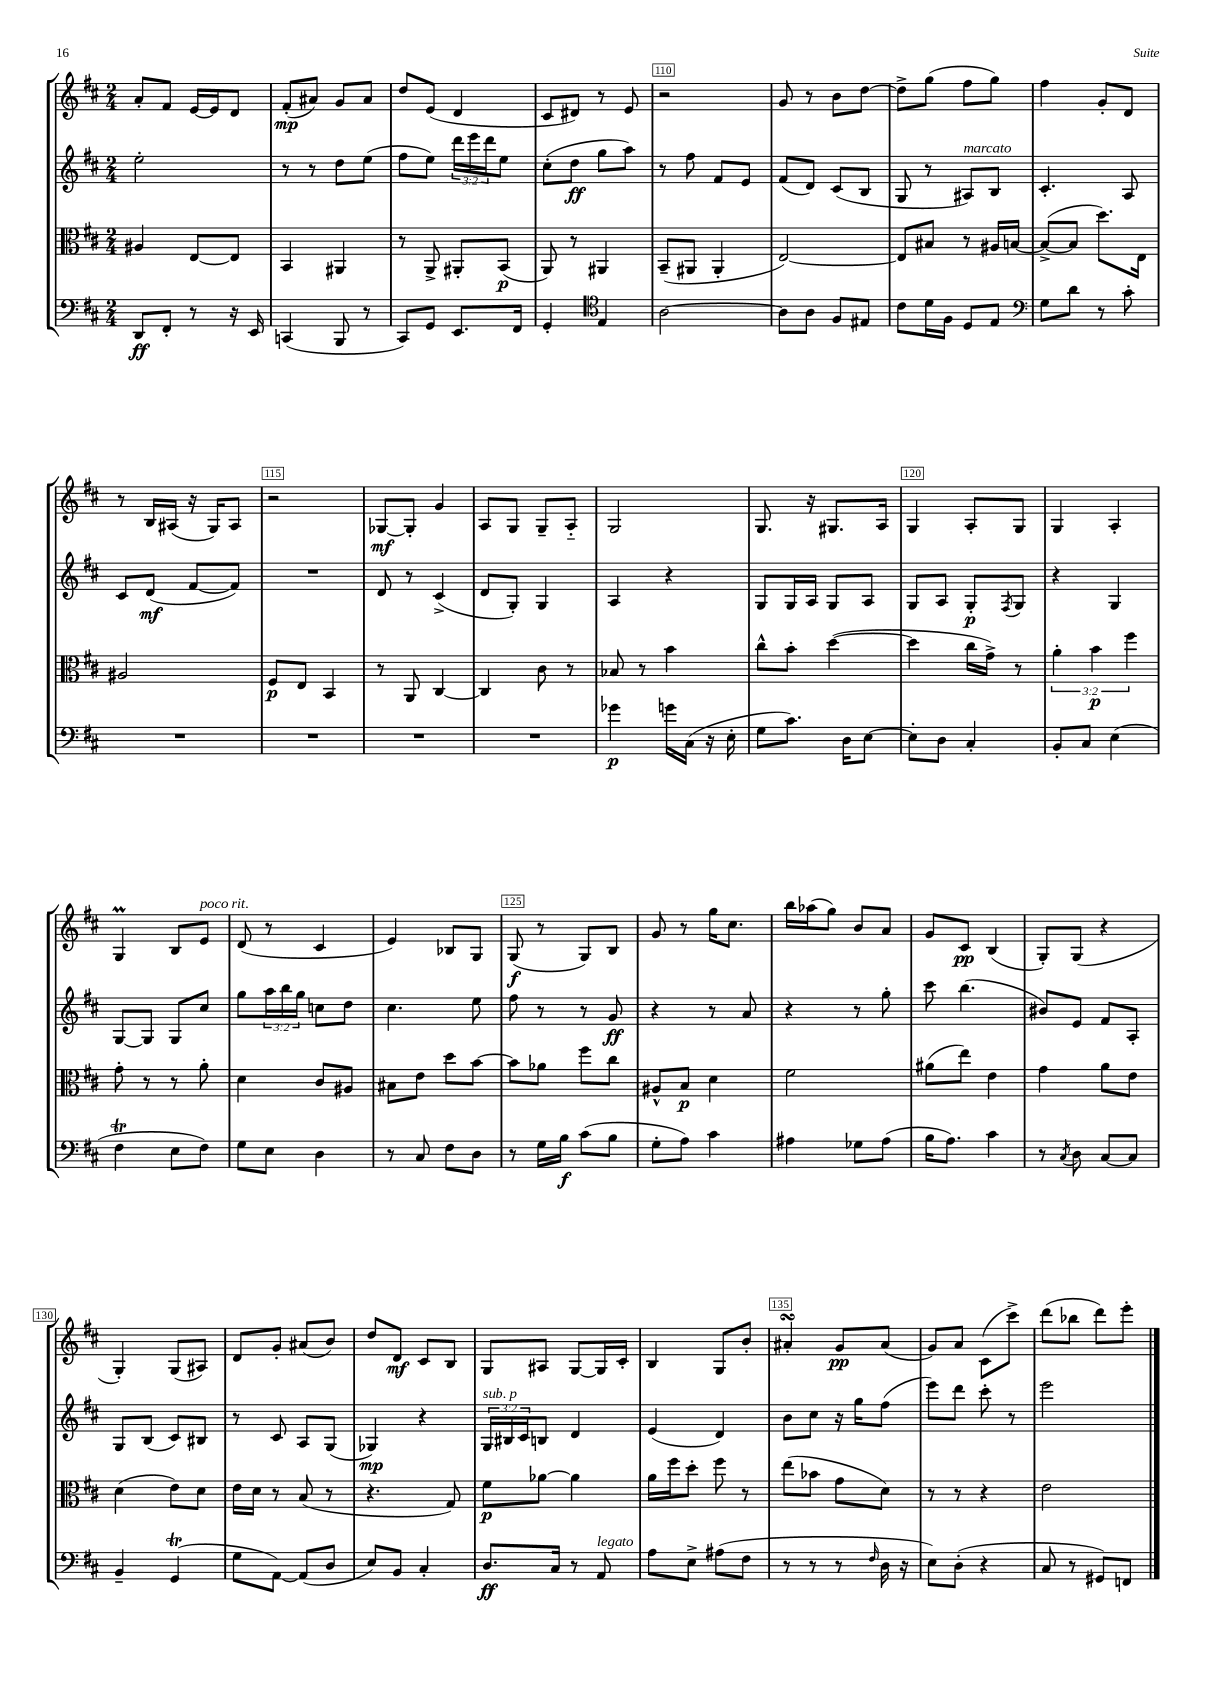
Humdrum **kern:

**kern	**dynam	**kern	**dynam	**kern	**dynam	**kern	**dynam
*part4	*part4	*part3	*part3	*part2	*part2	*part1	*part1
*staff4	*staff4	*staff3	*staff3	*staff2	*staff2	*staff1	*staff1
*clefF4	*	*clefC3	*	*clefG2	*	*clefG2	*
*k[f#c#]	*	*k[f#c#]	*	*k[f#c#]	*	*k[f#c#]	*
*M2/4	*	*M2/4	*	*M2/4	*	*M2/4	*
=106	=106	=106	=106	=106	=106	=106	=106
8DD/L	ff	4A#X/	.	2ee'\	.	8a'/L	.
8FF#'/J	.	.	.	.	.	8f#/J	.
8r	.	[8E/L	.	.	.	[16e/LL	.
.	.	.	.	.	.	16e/J]	.
16r	.	8E/J]	.	.	.	8d/J	.
16EE/	.	.	.	.	.	.	.
=107	=107	=107	=107	=107	=107	=107	=107
(4CCn/	.	4BB/	.	8r	.	(8f#'/L	mp
.	.	.	.	8r	.	8a#X/J)	.
8BBB/	.	4AA#X/	.	8dd\L	.	8g/L	.
8r	.	.	.	(8ee\J	.	8a#/J	.
=108	=108	=108	=108	=108	=108	=108	=108
8CC#/L)	.	8r	.	8ff#\L	.	8dd/L	.
8GG/J	.	8AA^/	.	8ee\J)	.	(8e/J	.
8.EE/L	.	8AA#X'/L	.	24ddd\LL	.	4d/	.
.	.	.	.	24eee\	.	.	.
.	.	.	.	24ddd\J	.	.	.
.	.	(8BB/J	p	8ee\J	.	.	.
16FF#/Jk	.	.	.	.	.	.	.
=109	=109	=109	=109	=109	=109	=109	=109
4GG'/	.	8AA/)	.	(8cc#'\L	.	8c#/L	.
.	.	8r	.	8dd\J	ff	8d#X/J)	.
*clefC4	*	*	*	*	*	*	*
4E/	.	4AA#X/	.	8gg\L	.	8r	.
.	.	.	.	8aa\J)	.	8e/	.
=110	=110	=110	=110	=110	=110	=110	=110
[2A\	.	(8BB~/L	.	8r	.	2r	.
.	.	8AA#X/J	.	8ff#\	.	.	.
.	.	4AA#'/	.	8f#/L	.	.	.
.	.	.	.	8e/J	.	.	.
=111	=111	=111	=111	=111	=111	=111	=111
8A\L]	.	[2E/)	.	(8f#/L	.	8g/	.
8A\J	.	.	.	8d/J)	.	8r	.
8F#/L	.	.	.	(8c#/L	.	8b\L	.
8E#X/J	.	.	.	8B/J	.	[8dd\J	.
=112	=112	=112	=112	=112	=112	=112	=112
8c#\L	.	8E/L]	.	8G/	.	8dd^\L]	.
16d\L	.	8B#X/J	.	8r	.	(8gg\J	.
16F#\JJ	.	.	.	.	.	.	.
!	!	!	!	!LO:TX:a:i:t=marcato	!	!	!
8D/L	.	8r	.	8A#X/L)	.	8ff#\L	.
8E/J	.	16A#X/LL	.	8B/J	.	8gg\J)	.
.	.	[16Bn/JJ	.	.	.	.	.
=113	=113	=113	=113	=113	=113	=113	=113
*clefF4	*	*	*	*	*	*	*
8G\L	.	(8B^/L_	.	4.c#'/	.	4ff#\	.
8d\J	.	8B/J]	.	.	.	.	.
8r	.	8.dd\L)	.	.	.	8g'/L	.
8c#'\	.	.	.	8A/	.	8d/J	.
.	.	16E\Jk	.	.	.	.	.
!!LO:LB:g=z
=114	=114	=114	=114	=114	=114	=114	=114
2r	.	2A#X/	.	8c#/L	.	8r	.
.	.	.	.	(8d/J	mf	16B/LL	.
.	.	.	.	.	.	(16A#X/JJ	.
.	.	.	.	[8f#/L	.	16r	.
.	.	.	.	.	.	16G/KL)	.
.	.	.	.	8f#/J])	.	8A#/J	.
=115	=115	=115	=115	=115	=115	=115	=115
2r	.	8F#/L	p	2r	.	2r	.
.	.	8E/J	.	.	.	.	.
.	.	4BB/	.	.	.	.	.
=116	=116	=116	=116	=116	=116	=116	=116
2r	.	8r	.	8d/	.	[8G-X/L	mf
.	.	8AA/	.	8r	.	8G-'/J]	.
.	.	[4C#/	.	(4c#^/	.	4g/	.
=117	=117	=117	=117	=117	=117	=117	=117
2r	.	4C#/]	.	8d/L	.	8A/L	.
.	.	.	.	8G'/J)	.	8G/J	.
.	.	8c#\	.	4G/	.	8G~/L	.
.	.	8r	.	.	.	8A/J	.
=118	=118	=118	=118	=118	=118	=118	=118
4g-X\	p	8B-X/	.	4A/	.	2G/	.
.	.	8r	.	.	.	.	.
16gn\LL	.	4b\	.	4r	.	.	.
(16C#\JJ	.	.	.	.	.	.	.
16r	.	.	.	.	.	.	.
16E'\	.	.	.	.	.	.	.
=119	=119	=119	=119	=119	=119	=119	=119
8G\L	.	8cc#^^\L	.	8G/L	.	8.G/	.
8.c#\J)	.	8b'\J	.	16G/L	.	.	.
.	.	.	.	16A/JJ	.	16r	.
.	.	([4dd\	.	8G/L	.	8.G#X/L	.
16D\KL	.	.	.	.	.	.	.
[8E\J	.	.	.	8A/J	.	.	.
.	.	.	.	.	.	16A/Jk	.
=120	=120	=120	=120	=120	=120	=120	=120
8E'\L]	.	4dd\]	.	8G/L	.	4G/	.
8D\J	.	.	.	8A/J	.	.	.
4C#'/	.	16cc#\LL	.	8G'/L	p	8A'/L	.
.	.	16g^\JJ)	.	.	.	.	.
.	.	.	.	8qF#/	.	.	.
.	.	8r	.	8G/J	.	8G/J	.
=121	=121	=121	=121	=121	=121	=121	=121
8BB'/L	.	6a'\	.	4r	.	4G/	.
8C#/J	.	.	.	.	.	.	.
.	.	6b\	p	.	.	.	.
(4E\	.	.	.	4G/	.	4A'/	.
.	.	6ff#\	.	.	.	.	.
!!LO:LB:g=z
=122	=122	=122	=122	=122	=122	=122	=122
4F#t\	.	8g'\	.	[8G/L	.	4GM/	.
.	.	8r	.	8G/J]	.	.	.
8E\L	.	8r	.	8G/L	.	8B/L	.
!	!	!	!	!	!	!LO:TX:a:i:t=poco rit.	!
8F#\J)	.	8a'\	.	8cc#/J	.	8e/J	.
=123	=123	=123	=123	=123	=123	=123	=123
8G\L	.	4d\	.	8gg\L	.	(8d/	.
8E\J	.	.	.	24aa\L	.	8r	.
.	.	.	.	24bb\	.	.	.
.	.	.	.	24gg\JJ	.	.	.
4D\	.	8c#/L	.	8ccn\L	.	4c#/	.
.	.	8A#X/J	.	8dd\J	.	.	.
=124	=124	=124	=124	=124	=124	=124	=124
8r	.	8B#X\L	.	4.cc#\	.	4e/)	.
8C#/	.	8e\J	.	.	.	.	.
8F#\L	.	8dd\L	.	.	.	8B-X/L	.
8D\J	.	[8b\J	.	8ee\	.	8G/J	.
=125	=125	=125	=125	=125	=125	=125	=125
8r	.	8b\L]	.	8ff#\	.	(8G/	f
16G\LL	.	8a-X\J	.	8r	.	8r	.
16B\JJ	f	.	.	.	.	.	.
(8c#\L	.	8ff#\L	.	8r	.	8G/L)	.
8B\J	.	8cc#\J	.	8g/	ff	8B/J	.
=126	=126	=126	=126	=126	=126	=126	=126
8G'\L	.	8A#X^^/L	.	4r	.	8g/	.
8A\J)	.	8B/J	p	.	.	8r	.
4c#\	.	4d\	.	8r	.	16gg\KL	.
.	.	.	.	.	.	8.cc#\J	.
.	.	.	.	8a/	.	.	.
=127	=127	=127	=127	=127	=127	=127	=127
4A#X\	.	2f#\	.	4r	.	16bb\LL	.
.	.	.	.	.	.	(16aa-X\J	.
.	.	.	.	.	.	8gg\J)	.
8G-X\L	.	.	.	8r	.	8b/L	.
(8A#\J	.	.	.	8gg'\	.	8a/J	.
=128	=128	=128	=128	=128	=128	=128	=128
16B\KL	.	(8a#X\L	.	8ccc#\	.	8g/L	.
8.A\J)	.	.	.	.	.	.	.
.	.	8ee\J)	.	(4.bb\	.	8c#/J	pp
4c#\	.	4e\	.	.	.	(4B/	.
=129	=129	=129	=129	=129	=129	=129	=129
8r	.	4g\	.	8b#X/L)	.	8G'/L)	.
8qC#/	.	.	.	.	.	.	.
8D\	.	.	.	8e/J	.	(8G/J	.
[8C#/L	.	8a\L	.	8f#/L	.	4r	.
8C#/J]	.	8e\J	.	8A'/J	.	.	.
!!LO:LB:g=z
=130	=130	=130	=130	=130	=130	=130	=130
4BB~/	.	(4d\	.	8G/L	.	4G'/)	.
.	.	.	.	(8B/J	.	.	.
(4GGT/	.	8e\L)	.	8c#/L)	.	(8G/L	.
.	.	8d\J	.	8B#X/J	.	8A#X/J)	.
=131	=131	=131	=131	=131	=131	=131	=131
8G\L	.	16e\LL	.	8r	.	8d/L	.
.	.	16d\JJ	.	.	.	.	.
[8AA\J)	.	8r	.	8c#/	.	8g'/J	.
(8AA/L]	.	(8B/	.	8A/L	.	(8a#X/L	.
8D/J	.	8r	.	(8G/J	.	8b/J)	.
=132	=132	=132	=132	=132	=132	=132	=132
8E/L)	.	4.r	.	4G-X/)	mp	8dd/L	.
8BB/J	.	.	.	.	.	8d/J	mf
4C#'/	.	.	.	4r	.	8c#/L	.
.	.	8G/)	.	.	.	8B/J	.
=133	=133	=133	=133	=133	=133	=133	=133
!	!	!	!	!LO:TX:a:i:t=sub. p	!	!	!
8.D/L	ff	8f#\L	p	24G/LL	.	8G/L	.
.	.	.	.	24B#X/	.	.	.
.	.	.	.	24c#/J	.	.	.
.	.	[8a-X\J	.	8Bn/J	.	8A#X/J	.
16C#/Jk	.	.	.	.	.	.	.
8r	.	4a-\]	.	4d/	.	[8G/L	.
!LO:TX:a:i:t=legato	!	!	!	!	!	!	!
8AA/	.	.	.	.	.	16G/L]	.
.	.	.	.	.	.	16c#'/JJ	.
=134	=134	=134	=134	=134	=134	=134	=134
8A\L	.	16a\LL	.	(4e/	.	4B/	.
.	.	16ff#\J	.	.	.	.	.
8E^\J	.	8dd'\J	.	.	.	.	.
(8A#X\L	.	8ff#\	.	4d/)	.	8G/L	.
8F#\J	.	8r	.	.	.	8b'/J	.
=135	=135	=135	=135	=135	=135	=135	=135
8r	.	(8ee\L	.	8b\L	.	4a#XsSsS'/	.
8r	.	8b-X\J	.	8cc#\J	.	.	.
8r	.	8g\L	.	16r	.	8g/L	pp
.	.	.	.	16gg\KL	.	.	.
16qqF#/	.	.	.	.	.	.	.
16D\	.	8d\J)	.	(8ff#\J	.	(8a#/J	.
16r	.	.	.	.	.	.	.
=136	=136	=136	=136	=136	=136	=136	=136
8E\L)	.	8r	.	8eee\L)	.	8g/L)	.
(8D'\J	.	8r	.	8ddd\J	.	8a/J	.
4r	.	4r	.	8ccc#'\	.	(8c#\L	.
.	.	.	.	8r	.	8ccc#^\J)	.
=137	=137	=137	=137	=137	=137	=137	=137
8C#/	.	2e\	.	2eee\	.	(8ddd\L	.
8r	.	.	.	.	.	8bb-X\J	.
8GG#X/L)	.	.	.	.	.	8ddd\L)	.
8FFn/J	.	.	.	.	.	8eee'\J	.
==	==	==	==	==	==	==	==
*-	*-	*-	*-	*-	*-	*-	*-
